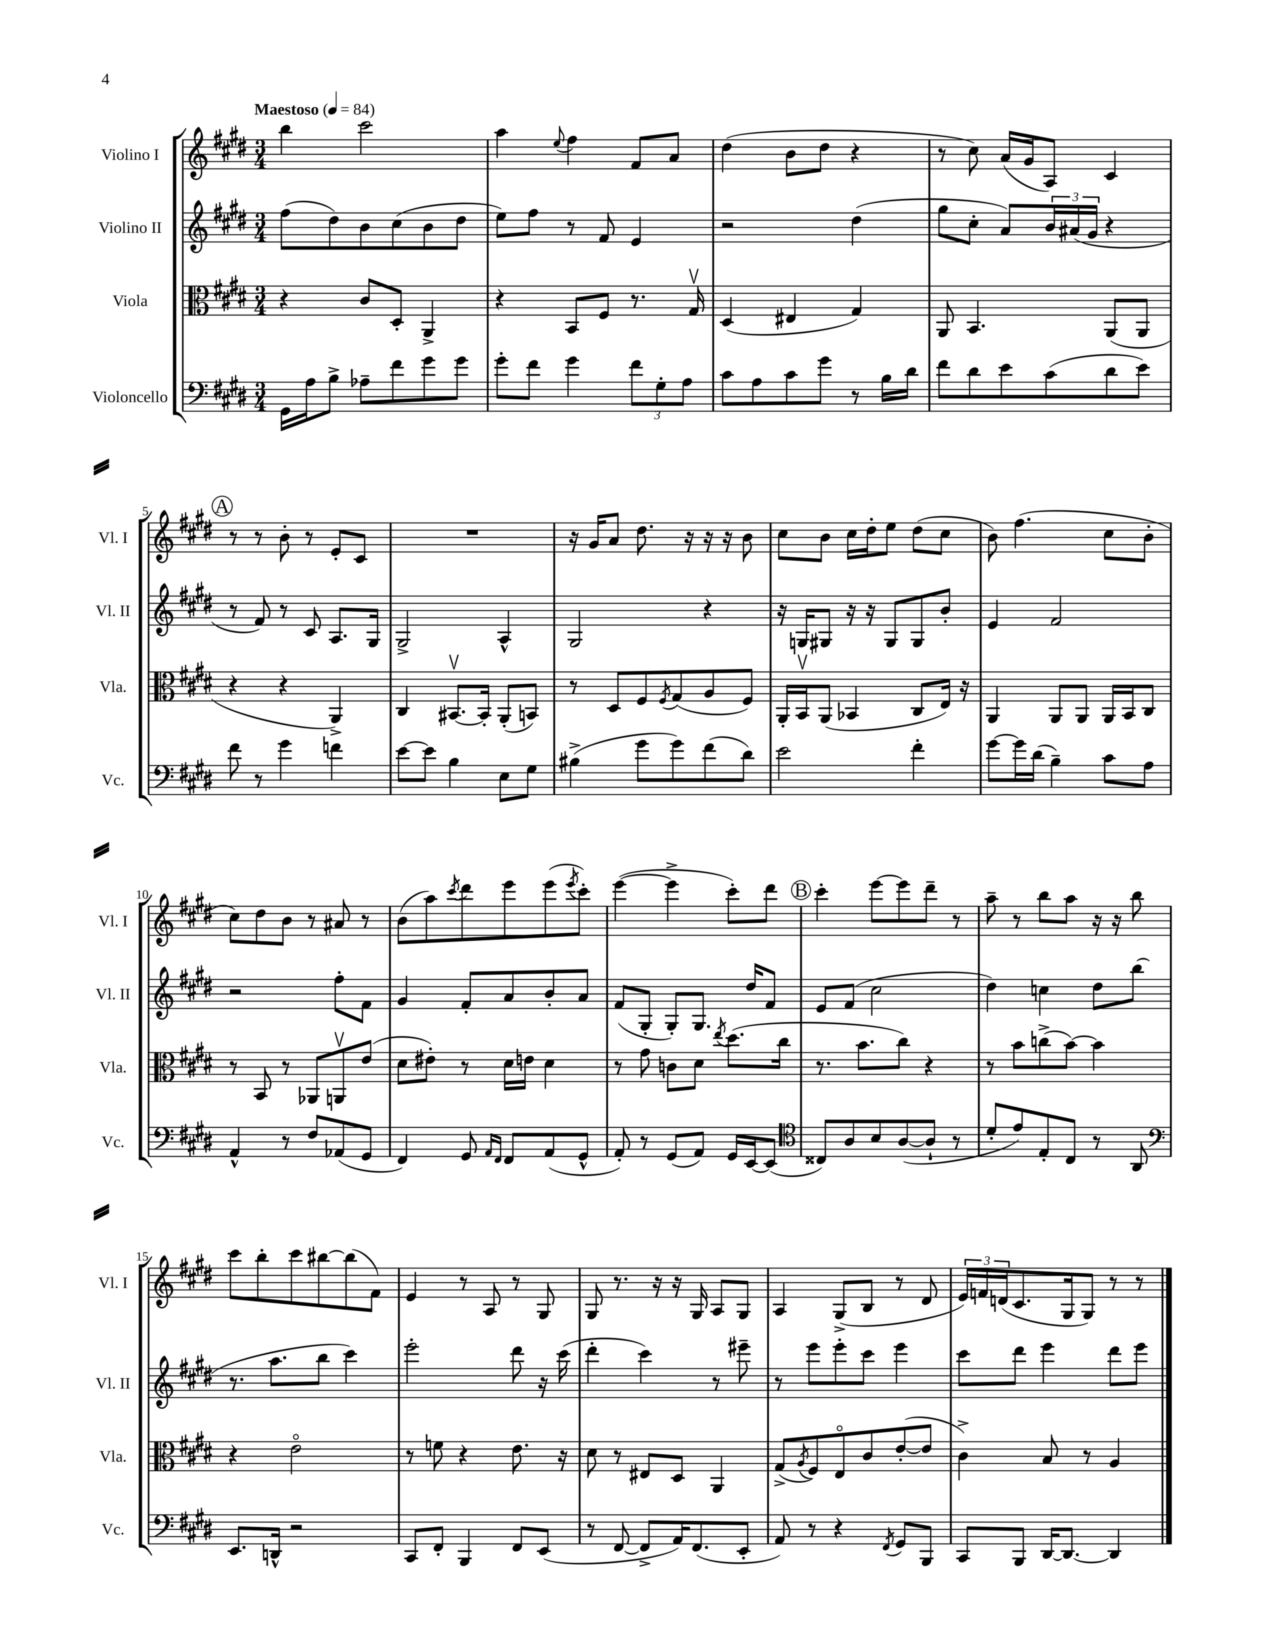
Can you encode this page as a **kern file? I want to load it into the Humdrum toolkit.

**kern	**kern	**kern	**kern
*part4	*part3	*part2	*part1
*staff4	*staff3	*staff2	*staff1
*I"Violoncello	*I"Viola	*I"Violino II	*I"Violino I
*I'Vc.	*I'Vla.	*I'Vl. II	*I'Vl. I
*clefF4	*clefC3	*clefG2	*clefG2
*k[f#c#g#d#]	*k[f#c#g#d#]	*k[f#c#g#d#]	*k[f#c#g#d#]
*M3/4	*M3/4	*M3/4	*M3/4
*MM84	*MM84	*MM84	*MM84
=1	=1	=1	=1
!	!	!	!LO:TX:a:B:t=Maestoso
16GG#\LL	4r	(8ff#\L	4bb\
16A\J	.	.	.
8B^\J	.	8dd#\)	.
8A-X~\L	8c#/L	8b\	2ccc#\
8f#\	8D#'/J	(8cc#\	.
8g#\	4AA^/	8b\	.
8g#\J	.	8dd#\J	.
=2	=2	=2	=2
8g#'\L	4r	8ee\L)	4aa\
8f#\J	.	8ff#\J	.
.	.	.	8qqee/
4g#\	8BB/L	8r	4ff#\
.	8F#/J	8f#/	.
12f#\L	8.r	4e/	8f#/L
12G#'\	.	.	.
.	.	.	8a/J
12A\J	.	.	.
.	16G#v/	.	.
=3	=3	=3	=3
8c#\L	(4D#/	2r	(4dd#\
8A\	.	.	.
8c#\	4E#X/	.	8b\L
8g#\J	.	.	8dd#\J
8r	4G#/)	(4dd#\	4r
16B\LL	.	.	.
16d#\JJ	.	.	.
=4	=4	=4	=4
8f#\L	8AA/	8gg#\L	8r
8d#\	4.BB/	8cc#'\J	8cc#\)
8e\	.	8a/L)	(16a/LL
.	.	.	16g#/J
(8c#\	.	24b/L	8A/J)
.	.	(24a#X/	.
.	.	24g#/JJ	.
8d#\	(8AA/L	4r	4c#/
8e\J)	8AA/J	.	.
!!LO:LB:g=z
!!LO:REH:place=s1:t=A
=5	=5	=5	=5
8f#\	4r	8r	8r
8r	.	8f#/)	8r
4g#\	4r	8r	8b'\
.	.	8c#/	8r
4fn\	4AA^/)	8.A/L	8e'/L
.	.	.	8c#/J
.	.	16G#/Jk	.
=6	=6	=6	=6
[8e\L	4C#/	2G#^/	2.r
8e\J]	.	.	.
4B\	[8.BB#Xv/L	.	.
.	16BB#'/Jk]	.	.
8E\L	(8AA'/L	4A^^/	.
8G#\J	8BBn/J)	.	.
=7	=7	=7	=7
(4B#X^\	8r	2G#/	16r
.	.	.	16g#/KL
.	8D#/L	.	8a/J
8g#\L	8F#/	.	8.dd#\
.	8qF#/	.	.
8g#\)	(8G#/	.	.
.	.	.	16r
(8f#\	8A/	4r	16r
.	.	.	16r
8d#\J)	8F#/J)	.	8b\
=8	=8	=8	=8
2e\	16AA'/LL	16r	8cc#\L
.	16BBv/J	16Gn/KL	.
.	(8AA/J	8G#X/J	8b\J
.	4BB-X/	16r	16cc#\LL
.	.	16r	16dd#'\J
.	.	8G#/L	8ee\J
4f#'\	8C#/L	8G#/	(8dd#\L
.	16E/Jk)	8b'/J	8cc#\J
.	16r	.	.
=9	=9	=9	=9
[8g#\L	4AA/	4e/	8b\)
16g#\L]	.	.	(4.ff#\
(16d#\JJ	.	.	.
4B~\)	8AA/L	2f#/	.
.	8AA/J	.	.
8c#\L	16AA/LL	.	8cc#\L
.	16BB/J	.	.
8A\J	8C#/J	.	8b'\J
!!LO:LB:g=z
=10	=10	=10	=10
4AA^^/	8r	2r	8cc#\L)
.	8BB/	.	8dd#\
8r	8r	.	8b\J
8F#/L	8AA-X/L	.	8r
(8AA-X/	8AAnv/	8ff#'\L	8a#X/
8GG#/J	(8e/J	8f#\J	8r
=11	=11	=11	=11
4FF#/)	8d#\L	4g#/	(8b\L
.	8e#X'\J)	.	8aa\)
.	.	.	8qccc#/
8GG#/	8r	8f#'/L	8ddd#\
16qqAA/LL	.	.	.
16qqFF#/JJ	.	.	.
8FF#/L	16d#\LL	8a/	8eee\
.	16en\JJ	.	.
(8AA/	4d#\	8b'/	(8eee\
.	.	.	8qeee/
8GG#^^/J	.	8a/J	8ccc#'\J)
=12	=12	=12	=12
8AA'/)	8r	(8f#/L	([4eee\
8r	8g#\	8G#'/J	.
(8GG#/L	8cn\L	8G#'/L)	4eee^\]
8AA/J)	8d#\J	8.G#/J	.
.	8qee/	.	.
16GG#/LL	(8.dd#\L	.	8ccc#'\L)
[16EE/J	.	16dd#/KL	.
(8EE/J]	.	8f#/J	8ddd#\J
.	16cc#\Jk	.	.
!!LO:REH:place=s1:t=B
=13	=13	=13	=13
*clefC4	*	*	*
8C##X/L)	8.r	8e/L	4ccc#'\
8A/	.	(8f#/J	.
.	8.b\L	.	.
8B/	.	2cc#\	[8eee\L
([8A/	8cc#\J)	.	8eee\]
8A`/J]	4r	.	8ddd#~\J
8r	.	.	8r
=14	=14	=14	=14
8d#'/L	8r	4dd#\)	8aa~\
8e/)	8b\L	.	8r
8E'/	(8ccn^\	4ccn\	8bb\L
8C#/J	[8b\J)	.	8aa\J
8r	4b\]	8dd#\L	16r
.	.	.	16r
8AA/	.	(8bb\J	8bb\
!!LO:LB:g=z
=15	=15	=15	=15
*clefF4	*	*	*
8.EE/L	4r	8.r	8ccc#\L
.	.	.	8bb'\
16DDn^^/Jk	.	8.aa\L	.
2r	2e\	.	8ccc#\
.	.	8bb\J	[8bb#X\
.	.	4ccc#\)	(8bb#\]
.	.	.	8f#\J)
=16	=16	=16	=16
8CC#/L	8r	2eee'\	4e/
8FF#'/J	8fn\	.	.
4BBB/	4r	.	8r
.	.	.	8A/
8FF#/L	8.e\	8ddd#\	8r
(8EE/J	.	16r	8G#/
.	16r	(16ccc#\	.
=17	=17	=17	=17
8r	8d#\	4ddd#'\	8G#/
[8FF#/	8r	.	8.r
8FF#^/L]	8E#X/L	4ccc#\)	.
.	.	.	16r
16AA/K)	8D#/J	.	16r
(8.FF#/	.	.	16G#/
.	4AA/	8r	8A/L
8EE'/J	.	8eee#X~\	8G#/J
=18	=18	=18	=18
8AA/)	(8G#^/L	8r	4A/
.	8qA/	.	.
8r	8F#/)	8eee\L	.
4r	8E/	8eee'\	(8G#^/L
.	8c#/	8ccc#\J	8B/J
8qFF#/	.	.	.
8GG#/L	([8e'/	4eee\	8r
8BBB/J	8e/J]	.	8d#/
=19	=19	=19	=19
8CC#/L	4c#^\)	8ccc#\L	24e/LL)
.	.	.	24fn/
.	.	.	(24dn/J
8BBB/J	.	8ddd#\J	8.c#/
[16DD#/KL	8B/	4eee\	.
8.DD#/J_	.	.	16G#/k
.	8r	.	8G#/J)
4DD#/]	4A/	8ddd#\L	8r
.	.	8eee\J	8r
==	==	==	==
*-	*-	*-	*-
